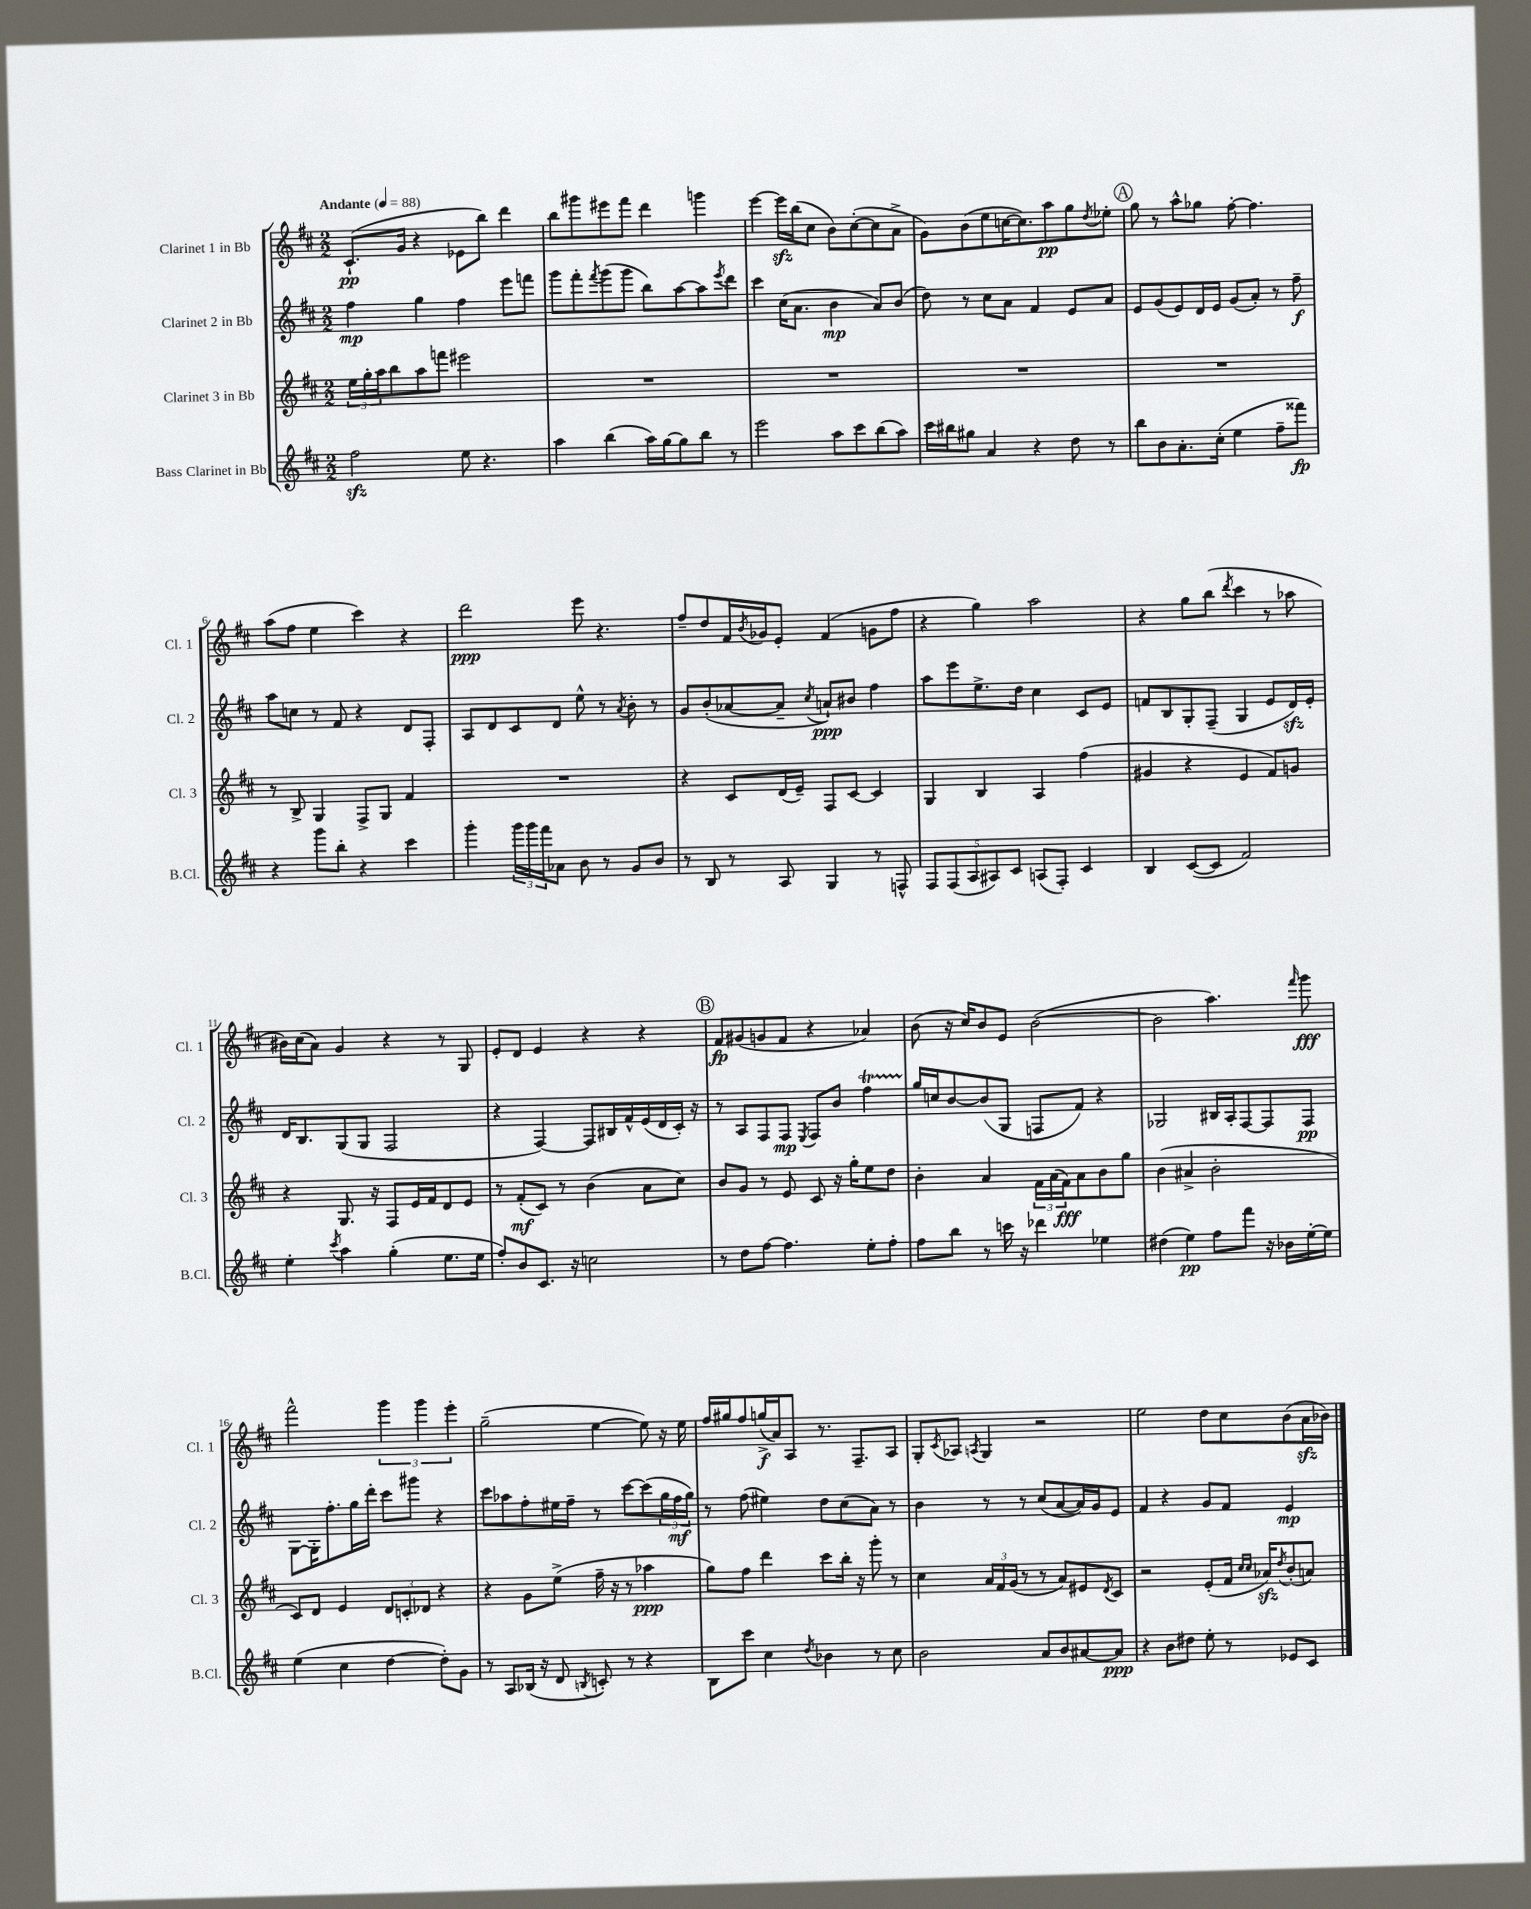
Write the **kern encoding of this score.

**kern	**kern	**kern	**kern
*staff4	*staff3	*staff2	*staff1
*clefG2	*clefG2	*clefG2	*clefG2
*k[f#c#]	*k[f#c#]	*k[f#c#]	*k[f#c#]
*M2/2	*M2/2	*M2/2	*M2/2
*MM88	*MM88	*MM88	*MM88
2ff#	24ee	4ff#	(8.c#`
.	24gg'	.	.
.	24aa	.	.
.	8bb	.	.
.	.	.	16g
.	8aa	4gg	4r
.	8fff	.	.
8ee	2eee#	4ff#	8e-
4.r	.	.	8bb)
.	.	8eee	4ddd
.	.	8fff	.
=	=	=	=
4aa	1r	8ggg	8bb
.	.	8fff#'	8ggg#
.	.	8qfff#	.
(4bb	.	(8ggg	8eee#
.	.	8ggg	8fff#
16aa)	.	8bb)	4ddd
[16gg	.	.	.
8gg]	.	[8aa	.
8bb	.	8aa]	4ggg
.	.	8qeee	.
8r	.	8ddd	.
=	=	=	=
2eee	1r	4ccc#	[4eee
.	.	(16cc#	16eee]
.	.	8.a	(16bb
.	.	.	8cc#
8aa	.	4b	8b)
8ccc#	.	.	([8cc#'
(8bb	.	8a)	8cc#]
8aa)	.	(8b	8a^
=	=	=	=
16ccc#	1r	8dd)	8g)
16bb#	.	.	.
8gg#	.	8r	(8b
4a	.	8cc#	8ee
.	.	8a	[16cc
.	.	.	8.cc])
4r	.	4f#	.
.	.	.	8aa
8dd	.	8e	8gg
.	.	.	8qdd
8r	.	8a	8ee-'
=	=	=	=
8bb	1r	8e	8gg
8b	.	(8g	8r
8.a'	.	8e)	8aa^^
.	.	16d	8gg-
(16cc#'	.	16e	.
4ee	.	(8g	[8ff#'
.	.	8a')	4.ff#]
8ff#~	.	8r	.
8fff##)	.	8ff#~	.
=	=	=	=
4r	8r	8aa	(8aa
.	8B^	8cc	8ff#
8ggg	4G	8r	4ee
8bb'	.	8f#	.
4r	8F#^	4r	4ccc#)
.	8G	.	.
4ccc#	4f#	8d	4r
.	.	8F#'	.
=	=	=	=
4ggg'	1r	8A	2ddd
.	.	8d	.
24ggg	.	8c#	.
24ggg	.	.	.
24fff#	.	.	.
8a-	.	8d	.
8b	.	8ee^^	8eee
8r	.	8r	4.r
.	.	8qa	.
8g	.	8b'	.
8b	.	8r	.
=	=	=	=
8r	4r	8g	8ff#~
8B	.	(8b'	8dd
8r	8c#	[8a-	16f#
.	.	.	8qb
.	.	.	16g-
8A	(16d	8a-~]	8e'
.	16e~)	.	.
.	.	8qcc#	.
4G	8F#	8a`)	(4f#
.	[8c#	8b#	.
8r	4c#]	4ff#	8g
8F^^	.	.	8ff#
=	=	=	=
10F#	4G	8aa	4r
(10F#	.	.	.
.	.	8eee	.
10A	.	.	.
.	4B	8.ee^	4gg)
10A#)	.	.	.
10c#	.	.	.
.	.	16dd	.
(8A	4A	4cc#	2aa
8F#')	.	.	.
4c#	(4ff#	8c#	.
.	.	8e	.
=	=	=	=
4B	4g#	8f	4r
.	.	8B	.
([8c#	4r	8G'	8gg
8c#]	.	(8F#~	(8bb
.	.	.	8qddd
2f#)	4e	4G	4ccc#
.	8f#)	8e	8r
.	8g	16d)	8aa-
.	.	16e'	.
=	=	=	=
4ee'	4r	16d	16b#)
.	.	8.B	(16cc#
.	.	.	8a)
8qccc#	.	.	.
4aa	8.G	(8G	4g
.	.	8G	.
.	16r	.	.
(4gg'	8F#	2F#	4r
.	16e	.	.
.	16f#	.	.
8.ee	8d	.	8r
.	8e	.	8G
16ee	.	.	.
=	=	=	=
8ff#')	8r	4r	8e'
8b	(8f#'	.	8d
8.c#	8c#)	[4F#)	4e
.	8r	.	.
16r	.	.	.
2cc	(4b	8F#]	4r
.	.	16B#	.
.	.	16f#^^	.
.	8a	(16e	4r
.	.	16d	.
.	8cc#)	16c#')	.
.	.	16r	.
=	=	=	=
8r	8b	8r	8f#
8dd	8g	8A	(8g#
[8ff#	8r	8F#	8g
4.ff#]	8e	8F#	8f#
.	.	8qE	.
.	8c#	8F#	4r
.	16r	8b	.
.	16gg'	.	.
8ee'	8ee	4ff#	4a-)
8ff#'	8dd	.	.
=	=	=	=
8ff#	4b'	16gg	(8b
.	.	16cc	.
8bb	.	[8b	16r
.	.	.	16cc#)
8r	4a	(8b]	8b
16ccc	.	8G	8e
16r	.	.	.
4ddd-	24f#	8F	([2b
.	(24a	.	.
.	24f#)	.	.
.	8a	8f#)	.
4ee-	8b	4r	.
.	8gg	.	.
=	=	=	=
(4dd#	(4b	2G-	2b]
4ee)	4a#^	.	.
8ff#	2b'	16B#	4.aa)
.	.	16A'	.
8fff#	.	[8F#	.
16r	.	8F#]	.
16b-	.	.	.
.	.	.	16qqfff#
[16ee'	.	8F#	8ggg
16ee]	.	.	.
=	=	=	=
(4ee	8c#)	[8G	2fff#^^
.	8d	16G']	.
.	.	8.ff#'	.
4cc#	4e	.	.
.	.	16gg	.
.	.	16ddd'	.
[4dd	12d	8ccc#	6ggg
.	12c'	.	.
.	.	8ggg#	.
.	12d-	.	6ggg
8dd'])	4r	4r	.
.	.	.	6eee'
8g	.	.	.
=	=	=	=
8r	4r	8ccc#	(2gg~
8A	.	8aa-	.
(16B-	8g	8ff#'	.
16r	.	.	.
8d	(8ee^	16ee#	.
.	.	16ff#~	.
8qB	.	.	.
8c')	16ff#~	8r	[4ee
.	16r	.	.
8r	8r	[8ccc#	.
4r	4aa-	(8ccc#]	8ee])
.	.	24gg	16r
.	.	24ff#	.
.	.	.	16ee
.	.	24gg)	.
=	=	=	=
8B	8gg)	8r	16ff#
.	.	.	16gg#
8ccc#	8ff#	(8ff#	8ff#
4cc#	4ddd	4ee#)	(16gg^
.	.	.	16a)
.	.	.	8A
8qdd	.	.	.
4b-	8ccc#	8dd	8.r
.	16bb'	(8cc#	.
.	16r	.	8.F#~
8r	8ggg'	8a)	.
8cc#	8r	8r	8A
=	=	=	=
2b	4cc#	4b	8G'
.	.	.	8qc#
.	.	.	8A-
.	.	.	8qA
.	24a	8r	4G
.	24f#	.	.
.	(24g	.	.
.	8r	8r	.
8a	8r	(8cc#	2r
8b	8a)	[8a	.
[8a#	8e#	16a])	.
.	.	16g	.
.	8qd	.	.
8a#]	8c#	8e	.
=	=	=	=
4r	2r	4f#	2ee
8b	.	4r	.
8dd#	.	.	.
8ee'	(8e'	8g	8dd
8r	16f#	8f#	8cc#
.	16qqcc#	.	.
.	16qqcc#	.	.
.	16a-)	.	.
.	8qdd	.	.
8e-	(8b'	4e	(8b
8c#	8a)	.	16a
.	.	.	16b-)
==	==	==	==
*-	*-	*-	*-
